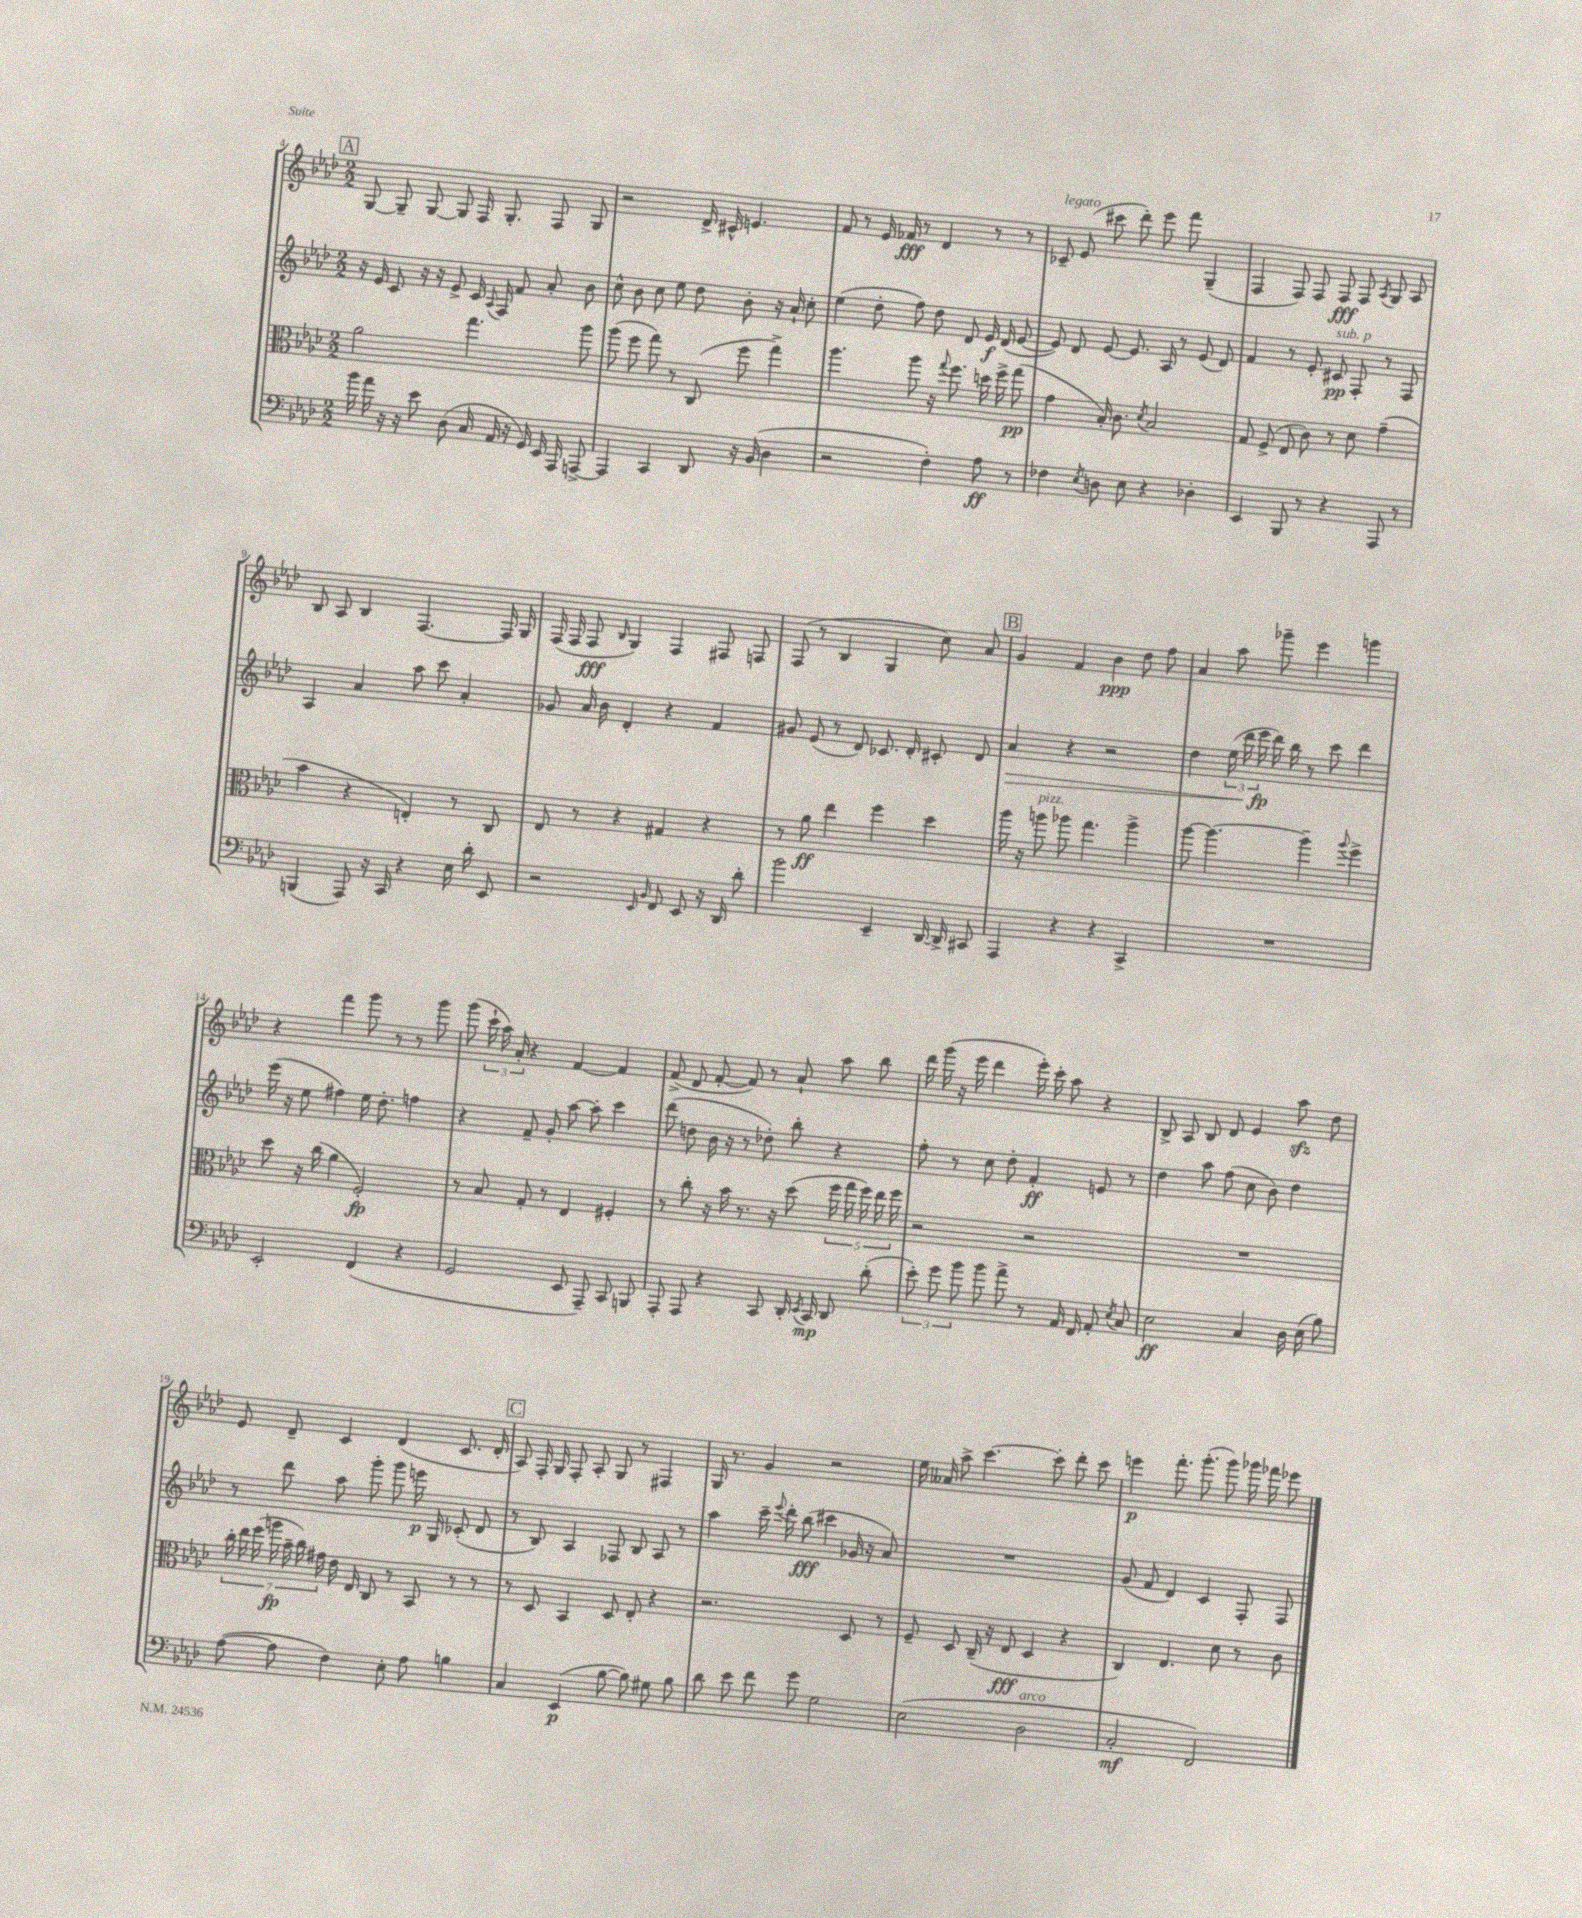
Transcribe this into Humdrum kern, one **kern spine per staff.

**kern	**kern	**kern	**kern
*staff4	*staff3	*staff2	*staff1
*clefF4	*clefC3	*clefG2	*clefG2
*k[b-e-a-d-]	*k[b-e-a-d-]	*k[b-e-a-d-]	*k[b-e-a-d-]
*M2/2	*M2/2	*M2/2	*M2/2
16b-\	2a-\	16r	[8G/
16a-\	.	16e-/	.
16r	.	8c/	8G~/]
16r	.	.	.
8e-\	.	16r	[8G/
.	.	16r	.
(8D-\	.	8e-^/	8G/]
16C/	4.gg\	16c/	16F/
.	.	8qqA-/	.
16AA-/	.	16F/	8.G'/
16r	.	8f/	.
16GG/)	.	.	.
16EE-/	.	8a-'/	8F/
16AAA-/	.	.	.
[8AAA^/	8aa-\	8b-\	8G/
=	=	=	=
4AAA/]	(8aa-\	8cc^^\	2r
.	8ff\	8b-\	.
4CC/	8gg\)	8cc\	.
.	8r	8ee-\	.
8DD-/	(8C/	8dd-\	16d-^/
.	.	.	16c#^^/
16r	8ff\	8b-'\	4.e/
(16BB-/	.	.	.
4D-\	4gg^\)	16r	.
.	.	16a-`/	.
.	.	8cc'\	.
=	=	=	=
2r	4.aa-\	(4ee-\	8f/
.	.	.	8r
.	.	8dd-'\	16e-/
.	.	.	16f-/
.	8aa-\	8ff\)	8r
4F'\)	16r	8dd-\	4d-/
.	8qqgg/	.	.
.	8.ff\	.	.
.	.	8d-/	.
8A-\	16dd\	16e-/	8r
.	16ff^\	(16d-/	.
8r	(8gg\	[8e-/	8r
=	=	=	=
4F-\	4g\	8e-/])	8c-~/
.	.	8d-/	(8e-/
8qE-/	.	.	.
8D\	16B-'/)	[8e-/	8ccc#\
.	8.c\	.	.
8E-\	.	8.e-/]	8ddd-'\)
.	8qd-/	.	.
4r	2B-/	.	8eee-\
.	.	16A-/	.
.	.	8r	8fff\
4D-'\	.	(8e-/	(4G~/
.	.	8d-/)	.
=	=	=	=
4EE-/	8G/	4f/	4F/
.	(8F^/	.	.
8BBB-/	8E-/	8r	8F/)
8r	8c\)	8e-'/	8F/
4r	8r	8c#/	8F/
.	8d-\	8F'/	8F/
.	.	.	8qA-/
8AAA-/	(4g~\	8r	8G/
8r	.	8F/	8A-/
=	=	=	=
(4BBB/	4b-\	4A-/	8B-/
.	.	.	8A-/
8AAA-/)	4r	4a-/	4B-/
16r	.	.	.
16CC/	.	.	.
4r	4E'/)	8aa-\	[4.F/
.	.	8ccc\	.
16E-\	8r	4a-'/	.
16d-'\	.	.	.
8EE-/	8C/	.	16F/]
.	.	.	16G/
=	=	=	=
2r	8E-/	8g-/	(16F/
.	.	.	16F/
.	8r	16a-/	8F/
.	.	16b-\	.
.	.	.	16qqB-/
.	4r	4d-'/	4G/)
16qqEE-/	.	.	.
16qqBB-/	.	.	.
8FF/	4G#/	4r	4F/
8EE-/	.	.	.
16r	4r	4f/	8F#/
16DD-/	.	.	.
8d-'\	.	.	8F/
=	=	=	=
2b-\	8r	8g#/	(8F/
.	8a-\	(8e-/	8r
.	4ee-\	8r	4B-/
.	.	8d-/)	.
4EE-~/	4ff\	8.c-/	4G/
.	.	16d-'/	.
[16DD-/	4dd-\	8c#'/	8cc\)
16DD-^/]	.	.	.
8CC#/	.	8d-/	8a-/
=	=	=	=
4AAA-/	16aa-\	4a-/	4g/
.	16r	.	.
.	8aa\	.	.
4r	8aa-\	4r	4f/
.	4.gg\	.	.
4r	.	2r	4b-\
4CC^/	4aa-^\	.	8dd-\
.	.	.	8ff\
=	=	=	=
1r	[8aa-\	4dd-\	4a-/
.	4.aa-\_	.	.
.	.	(24ee-\	8aa-\
.	.	24ddd-\	.
.	.	24eee-\	.
.	.	16ddd-\)	8ggg-~\
.	.	16bb-\	.
.	4aa-~\]	8r	4eee-\
.	.	8ccc\	.
.	8qqaa-/	.	.
.	4ff^\	4ddd-\	4ggg\
=	=	=	=
2EE-'/	8dd-\	(16eee-\	4r
.	.	16r	.
.	16r	8ee-\	.
.	(16cc\	.	.
.	4a-\	4ff#\)	4fff\
(4FF/	2F'/)	16ee-\	8ggg\
.	.	8.dd-'\	.
.	.	.	8r
4r	.	4ff\	8r
.	.	.	8ggg\
=	=	=	=
2GG/	8r	4r	(8ggg\
.	8B-/	.	24ccc`\
.	.	.	24aa-\)
.	.	.	24a-'/
.	8G'/	8f~/	4r
.	8r	8g'/	.
8EE-/	4E-/	[8aa-\	[4f/
8AAA-~/)	.	8aa-'\]	.
8CC/	4F#'/	4ccc\	4f/]
8BBB/	.	.	.
=	=	=	=
8AAA-'/	8r	(8ddd-\	(8f^/
8AAA-/	8cc'\	8dd\	8d-/
4r	16r	16b-\	[8f'/
.	16b-\	16r	.
.	8.r	8r	8f/])
8CC/	.	8dd-'\)	8r
.	16r	.	.
16DD-'/	(8dd-\	8bb-'\	8a-`/
8qEE-/	.	.	.
16CC/	.	.	.
8DD-/	20ff\	4r	8aa-\
.	20gg\	.	.
.	20ff\)	.	.
(8d-'\	.	.	8bb-\
.	20ee-\	.	.
.	20ff\	.	.
=	=	=	=
12e-'\)	2r	8ff'\	16ddd-\
.	.	.	(16ggg\
12g\	.	.	.
.	.	8r	16r
12b-\	.	.	.
.	.	.	16eee-\
8b-\	.	8cc\	4ddd-\
8a-^\	.	8dd-'\	.
8r	2r	4f'/	16eee-'\)
.	.	.	16ccc'\
16AA-/	.	.	8aa-\
16FF/	.	.	.
8AA-'/	.	8e/	4r
8qE-/	.	.	.
8C/	.	8r	.
=	=	=	=
2E-\	1r	4dd-\	8B-^/
.	.	.	8A-/
.	.	8aa-\	8B-/
.	.	(8ff\	8d-/
4C/	.	8cc\	4e-/
.	.	8b-\)	.
16D-\	.	4dd-\	8aa-\
(16E-\	.	.	.
8B-\)	.	.	8dd-\
=	=	=	=
([8A-\	28cc'\	8r	8e-/
.	28ee-\	.	.
.	(28ff\	.	.
.	28aa\	.	.
8A-\]	.	8ddd-\	8d-~/
.	28b-~\	.	.
.	28cc\)	.	.
.	28g#\	.	.
4F\)	16e-\	8aa-\	4c/
.	16E-/	.	.
.	8C/	8ggg'\	.
8E-'\	8r	8ggg\	(4d-/
8A-\	8BB-/	16eee\	.
.	.	16G/	.
4B\	8r	(8c-'/	8.c/
.	8r	8d-/	.
.	.	.	16d-'/
=	=	=	=
4C/	8r	8r	8A-/)
.	8D-/	8B-/)	16F'/
.	.	.	16G/
(4EE-/	4BB-/	4A-/	8F'/
.	.	.	8A-'/
[8B-\	8D-/	8F-/	8G/
8B-\])	8E-'/	8B-/	8r
8G#\	4r	8A-/	4F#/
8B-\	.	8r	.
=	=	=	=
8d-\	2.r	4aa-\	16G/
.	.	.	8.r
8e-\	.	.	.
8f\	.	16ccc~\	4g/
.	.	8qqeee-/	.
.	.	16ddd-'\	.
8g\	.	(8bb-\	.
2G\	.	4ccc#\	2r
.	8D-/	16g-/	.
.	.	16r	.
.	8r	8a-/)	.
=	=	=	=
(2E-\	8F~/	1r	16ee-\
.	.	.	16a--/
.	8D-/	.	8aa-^\
.	(16C~/	.	[4.ccc\
.	16r	.	.
.	8E-/	.	.
2D-\	4D-/	.	.
.	.	.	8ccc'\]
.	4r	.	8ddd-'\
.	.	.	8ccc\
=	=	=	=
2C'/	4C/)	(8g/	4eee\
.	.	8f/	.
.	4.E-/	4d-/)	8.fff'\
.	.	.	(8.ggg'\
2FF/)	.	4c/	.
.	8d-\	.	8ggg\)
.	8r	8F'/	16ggg-\
.	.	.	16fff-\
.	8c\	8F/	8eee-\
==	==	==	==
*-	*-	*-	*-
